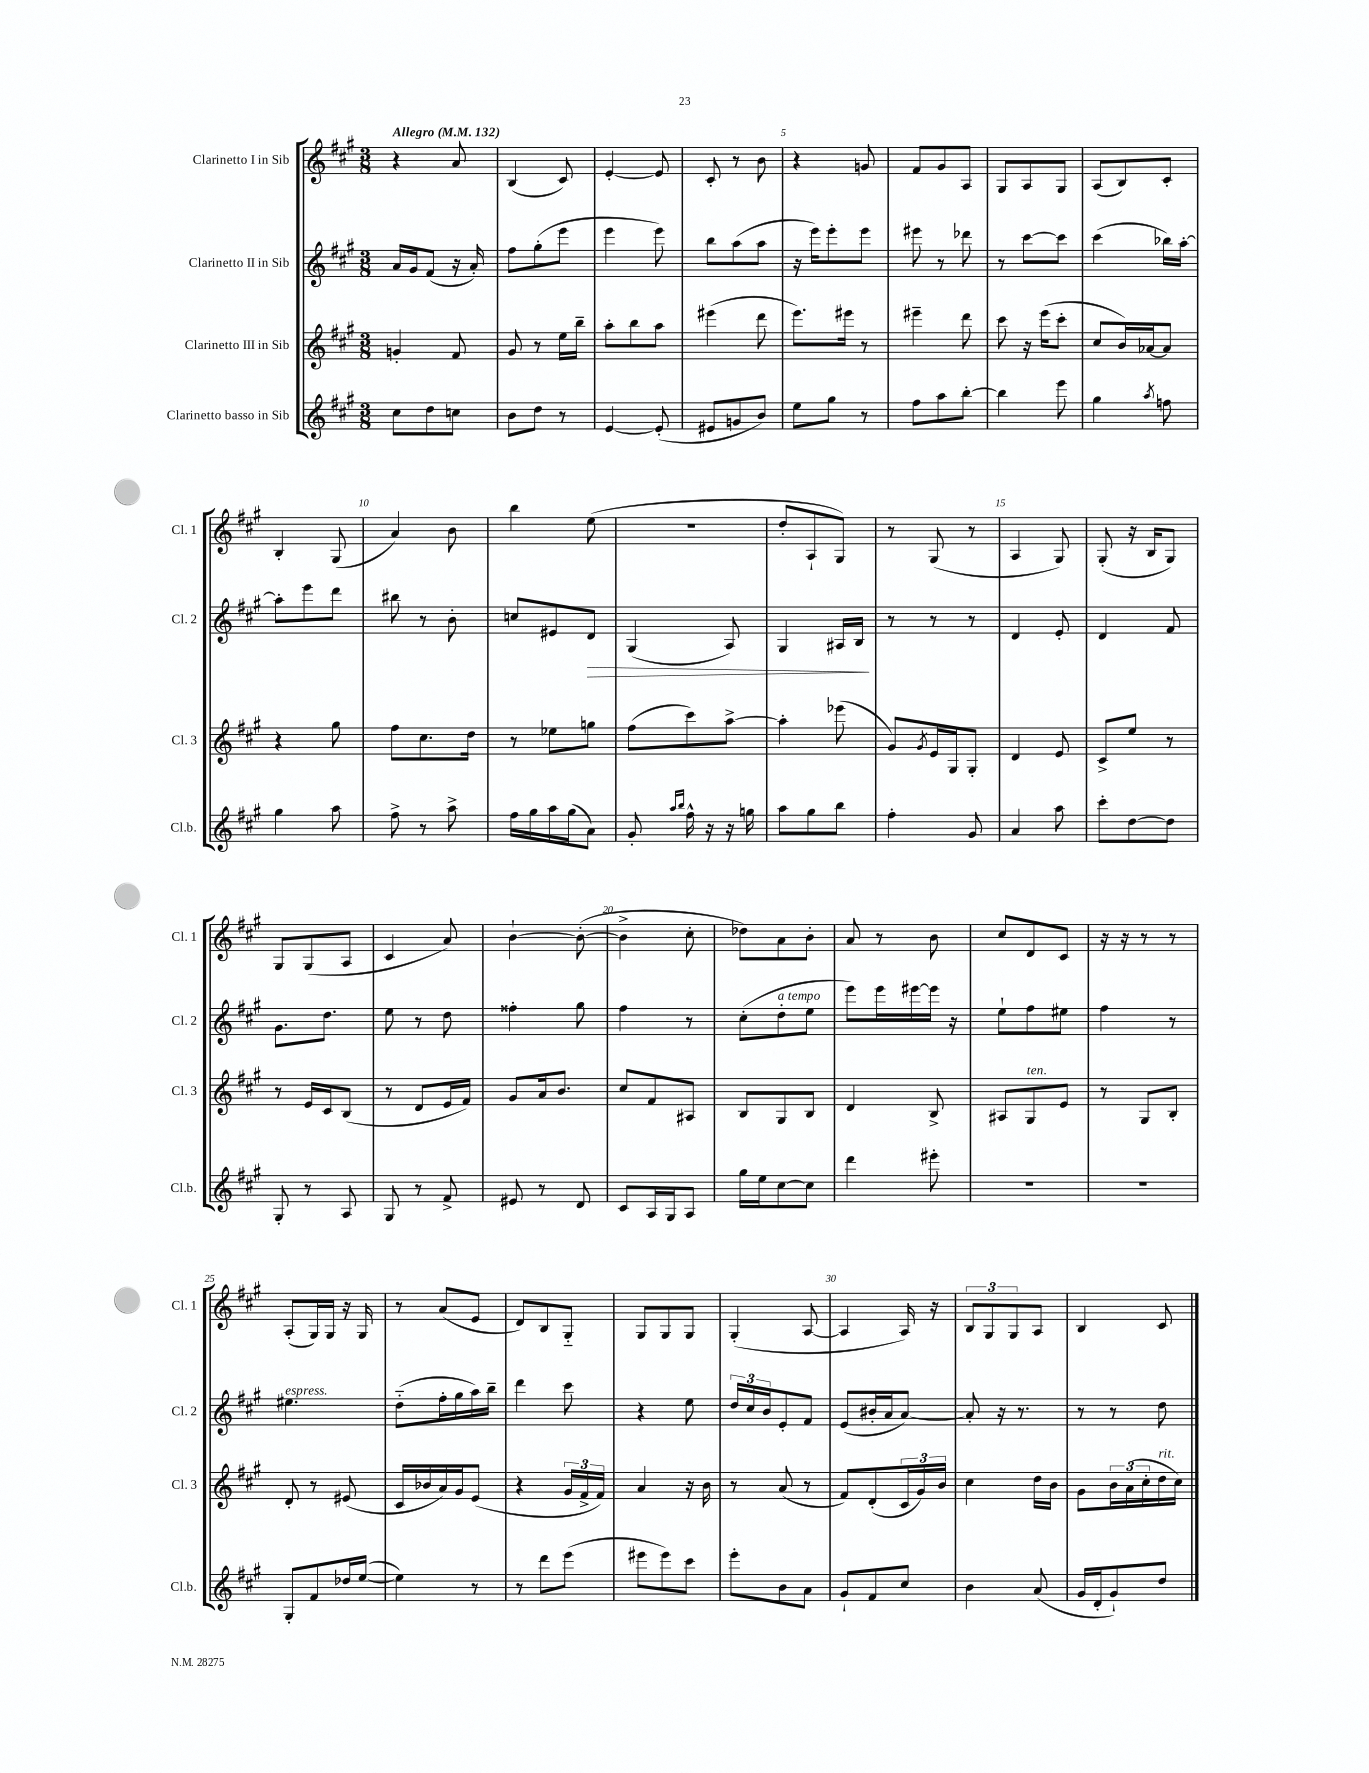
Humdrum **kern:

**kern	**kern	**kern	**kern
*staff4	*staff3	*staff2	*staff1
*clefG2	*clefG2	*clefG2	*clefG2
*k[f#c#g#]	*k[f#c#g#]	*k[f#c#g#]	*k[f#c#g#]
*M3/8	*M3/8	*M3/8	*M3/8
*MM132	*MM132	*MM132	*MM132
8cc#	4g'	16a	4r
.	.	16g#	.
8dd	.	(8f#	.
8cc	8f#	16r	8a
.	.	16a')	.
=	=	=	=
8b	8g#	8ff#	(4B
8dd	8r	(8gg#'	.
8r	16ee	8eee	8c#)
.	16bb~	.	.
=	=	=	=
[4e	8aa'	4eee	[4e'
.	8bb	.	.
(8e']	8aa	8eee)	8e]
=	=	=	=
8e#	(4eee#	8bb	8c#'
8g	.	(8aa	8r
8b)	8ddd	8aa	8b
=	=	=	=
8ee	8.eee)	16r	4r
.	.	16eee)	.
8gg#	.	8eee'	.
.	16eee#	.	.
8r	8r	8eee	8g
=	=	=	=
8ff#	4eee#~	8eee#	8f#
8aa	.	8r	8g#
[8bb'	8ddd	8ddd-	8A
=	=	=	=
4bb]	8ccc#	8r	8G#
.	16r	[8ccc#	8A
.	(16eee	.	.
8eee	8ccc#'	8ccc#]	8G#
=	=	=	=
4gg#	8cc#	(4ccc#	(8A
.	16b)	.	8B)
.	[16a-	.	.
8qaa	.	.	.
8ff	8a-]	16bb-)	8c#'
.	.	[16aa'	.
=	=	=	=
4gg#	4r	8aa']	4B'
.	.	8eee	.
8aa	8gg#	8ddd	(8G#
=	=	=	=
8ff#^	8ff#	8bb#	4a)
8r	8.cc#	8r	.
8aa^	.	8b'	8b
.	16dd	.	.
=	=	=	=
16ff#	8r	8cc	4bb
16gg#	.	.	.
16aa	8ee-	8e#	.
(16gg#	.	.	.
8a)	8gg	8d	(8ee
=	=	=	=
8g#'	(8ff#	(4G#	4.r
16qqaa	.	.	.
16qqbb	.	.	.
16ff#^^	8ccc#)	.	.
16r	.	.	.
16r	[8aa^	8A)	.
16gg	.	.	.
=	=	=	=
8aa	4aa']	4G#	8dd'
8gg#	.	.	8A`
8bb	(8eee-	16A#	8G#)
.	.	16B	.
=	=	=	=
4ff#'	8g#)	8r	8r
.	8qg#	.	.
.	16e	8r	(8G#
.	16G#	.	.
8g#	8G#'	8r	8r
=	=	=	=
4a	4d	4d	4A
8aa	8e	8e'	8G#)
=	=	=	=
8ccc#'	8c#^	4d	(8G#'
[8dd	8ee	.	16r
.	.	.	16B
8dd]	8r	8f#	8G#)
=	=	=	=
8G#'	8r	8.g#	8G#
8r	16e	.	(8G#
.	16c#	8.dd	.
8A	(8B	.	8A
=	=	=	=
8G#	8r	8ee	4c#
8r	8d	8r	.
8f#^	16e	8dd	8a)
.	16f#)	.	.
=	=	=	=
8e#	8g#	4ff##'	[4b`
8r	16a	.	.
.	8.b	.	.
8d	.	8gg#	(8b'_
=	=	=	=
8c#	8cc#	4ff#	4b^]
16A	8f#	.	.
16G#	.	.	.
8A	8A#	8r	8cc#'
=	=	=	=
16gg#	8B	(8cc#'	8dd-)
16ee	.	.	.
[8cc#	8G#	8dd'	8a
8cc#]	8B	8ee	8b'
=	=	=	=
4ddd	4d	8eee)	8a
.	.	16eee	8r
.	.	[16eee#	.
8eee#'	8B^	16eee#]	8b
.	.	16r	.
=	=	=	=
4.r	8A#	8ee`	8cc#
.	8G#	8ff#	8d
.	8e	8ee#	8c#
=	=	=	=
4.r	8r	4ff#	16r
.	.	.	16r
.	8G#	.	8r
.	8B'	8r	8r
=	=	=	=
8G#'	8d'	4.ee#	(8A'
8f#	8r	.	16G#)
.	.	.	16G#
16dd-	(8e#	.	16r
([16ee	.	.	16G#
=	=	=	=
4ee])	16c#	(8dd'~	8r
.	16b-	.	.
.	16a)	16ff#'	(8a
.	16g#	16gg#	.
8r	(8e	16aa)	8e
.	.	16bb~	.
=	=	=	=
8r	4r	4ddd	8d)
8ddd	.	.	8B
(8eee	24g#	8ccc#	8G#'~
.	24f#^	.	.
.	24f#)	.	.
=	=	=	=
8eee#	4a	4r	8G#
8eee#)	.	.	8G#
8ccc#	16r	8ee	8G#
.	16b	.	.
=	=	=	=
8eee'	8r	24dd	(4G#'
.	.	24cc#	.
.	.	24b	.
8b	(8a	8e'	.
8a	8r	8f#	[8A
=	=	=	=
8g#`	8f#)	(8e	4A]
8f#	(8d'	16b#'	.
.	.	16a	.
8cc#	24c#	[8a)	16A)
.	24g#)	.	.
.	.	.	16r
.	24b	.	.
=	=	=	=
4b	4cc#	8a']	12B
.	.	.	12G#
.	.	16r	.
.	.	.	12G#
.	.	8.r	.
(8a	16dd	.	8A
.	16b	.	.
=	=	=	=
16g#	8g#	8r	4B
16d'	.	.	.
8g#`)	24b	8r	.
.	(24a	.	.
.	24cc#'	.	.
8dd	16dd	8dd	8c#
.	16cc#)	.	.
==	==	==	==
*-	*-	*-	*-
